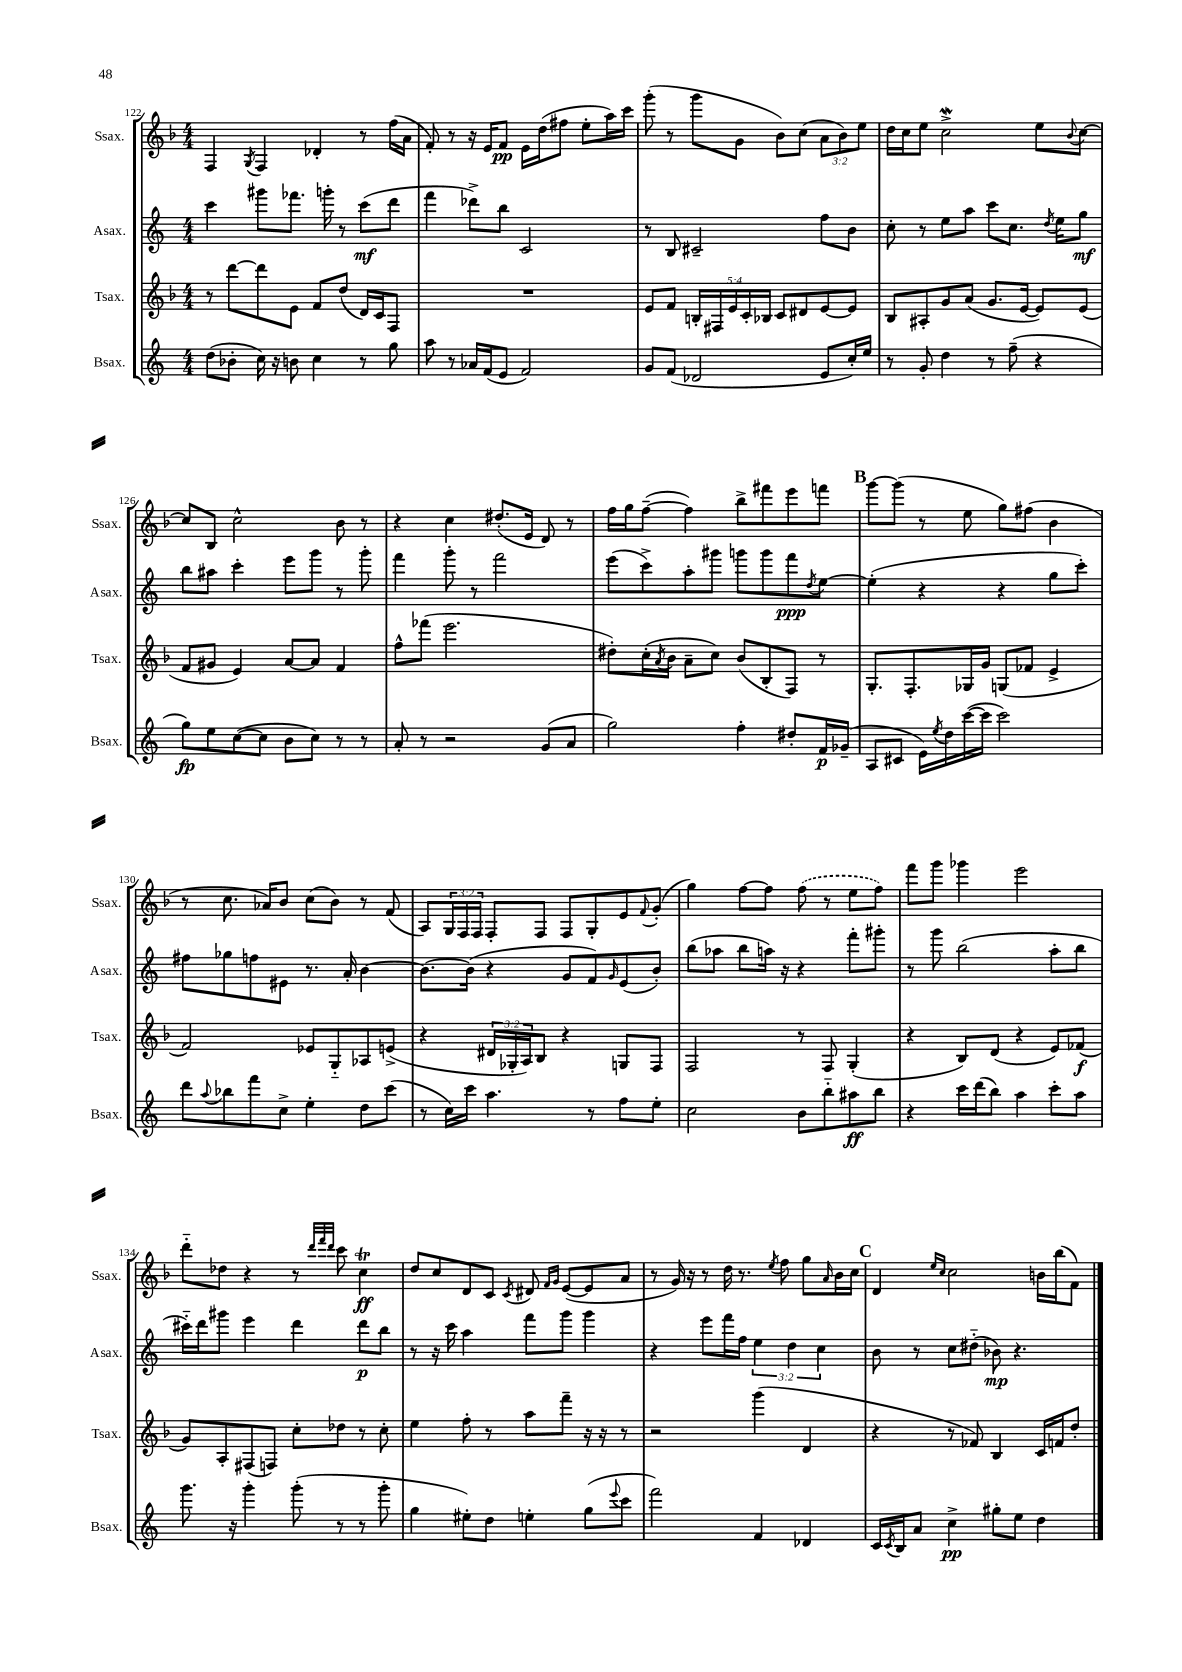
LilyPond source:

<<
\new StaffGroup <<
\new Staff = "s0" \with { instrumentName = "Ssax." shortInstrumentName = "Ssax." } {
    \clef treble \key f \major \numericTimeSignature \time 4/4 \override Staff.TupletNumber.text = #tuplet-number::calc-fraction-text
    f4 \acciaccatura { g8 } f4 des'4-. r8 f''16( a'16 |
    f'8-.) r8 r16 e'16 f'8\pp e'16 d''16( fis''8 e''8-. a''16) c'''16 |
    g'''8-.( r8 g'''8 g'8 bes'8) c''8( \tuplet 3/2 { a'8 bes'8) e''8 } |
    d''16 c''16 e''8 c''2->\mordent e''8 \appoggiatura { bes'8 } c''8~ |
    c''8 bes8 c''2-^ bes'8 r8 |
    r4 c''4 dis''8.-.( e'16 d'8) r8 |
    f''16 g''16 f''8~--( f''4) bes''8-> fis'''8 e'''8 f'''8 |
    \mark \markup { \bold "B" } g'''8~ g'''8( r8 e''8 g''8) fis''8( bes'4 |
    r8 c''8. aes'16) bes'8 c''8( bes'8) r8 f'8( |
    a8) \tuplet 3/2 { g16 f16 f16 } f8-. f8 f8 g8-. e'8 \appoggiatura { f'8 } g'8-.( |
    g''4) f''8~ f''8 \once \slurDashed f''8( r8 e''8 f''8) |
    f'''8 g'''8 ges'''4 e'''2 |
    d'''8-_ des''8 r4 r8 \grace { d'''32 f'''32 d'''32 } c'''8 c''4\trill\ff |
    d''8 c''8 d'8 c'8 \acciaccatura { c'8 } dis'8 \grace { f'16 g'16 } e'8~( e'8 a'8 |
    r8 g'16) r16 r8 d''16 r8. \acciaccatura { e''8 } f''8 g''8 \grace { a'16 } bes'16 c''16 |
    \mark \markup { \bold "C" } d'4 \grace { e''16 c''16 } c''2 b'16 bes''16( f'8) \bar "|." |
}
\new Staff = "s1" \with { instrumentName = "Asax." shortInstrumentName = "Asax." } {
    \clef treble \key c \major \numericTimeSignature \time 4/4 \override Staff.TupletNumber.text = #tuplet-number::calc-fraction-text
    c'''4 gis'''8 fes'''8. g'''16-. r8 c'''8\mf( d'''8 |
    f'''4 des'''8->) b''8 c'2 |
    r8 b8 cis'2-- f''8 b'8 |
    c''8-. r8 e''8 a''8 c'''8 c''8. \acciaccatura { d''8 } e''16 g''8\mf |
    b''8 ais''8 c'''4-. e'''8 g'''8 r8 g'''8-. |
    f'''4 g'''8-. r8 f'''2 |
    e'''8( c'''8->) a''8-. gis'''8 g'''8 g'''8 f'''8\ppp \acciaccatura { d''8 } e''8~ |
    \mark \markup { \bold "B" } e''4-.( r4 r4 g''8 c'''8-.) |
    fis''8 ges''8 f''8 eis'8 r8. a'16-. b'4~ |
    b'8.~ b'16( r4 g'8 f'8) \grace { g'16 } e'8( b'8-.) |
    b''8( aes''8 b''8 a''16) r16 r4 f'''8-. gis'''8-. |
    r8 g'''8 b''2( a''8-. b''8 |
    cis'''16-_) d'''16 gis'''8 e'''4 d'''4 d'''8\p b''8 |
    r8 r16 c'''16 a''4 f'''8 g'''8 g'''4 |
    r4 e'''8 f'''16 f''16 \tuplet 3/2 { e''4 d''4 c''4 } |
    \mark \markup { \bold "C" } b'8 r8 c''8 dis''8-_( bes'8\mp) r4. \bar "|." |
}
\new Staff = "s2" \with { instrumentName = "Tsax." shortInstrumentName = "Tsax." } {
    \clef treble \key f \major \numericTimeSignature \time 4/4 \override Staff.TupletNumber.text = #tuplet-number::calc-fraction-text
    r8 d'''8~ d'''8 e'8 f'8 d''8( d'16) c'16 f8 |
    R1 |
    e'8 f'8 \tuplet 5/4 { b16-. fis16 e'16 c'16-. bes16 } c'8 dis'8 e'8~ e'8 |
    bes8 ais8-. g'8 a'8( g'8. e'16~ e'8) e'8( |
    f'8 gis'8 e'4) a'8~ a'8 f'4 |
    f''8-^ fes'''8( e'''2. |
    dis''8-.) c''16-.( \acciaccatura { a'8 } bes'16 a'8-- c''8) bes'8( bes8-. f8) r8 |
    \mark \markup { \bold "B" } g8.-. f8.-. ges16 g'16 g8( fes'8 e'4-> |
    f'2) ees'8 g8-_ aes8 e'8->( |
    r4 \tuplet 3/2 { dis'16 ges16-. a16) } bes8 r4 g8 f8 |
    f2 r8 f8 g4-.( |
    r4 bes8) d'8( r4 e'8) fes'8\f( |
    g'8) a8-. fis8( f8) c''8-. des''8 r8 c''8-. |
    e''4 f''8-. r8 a''8 f'''8-- r16 r16 r8 |
    r2 g'''4( d'4 |
    \mark \markup { \bold "C" } r4 r8 fes'8) bes4 c'16 f'16 d''8-. \bar "|." |
}
\new Staff = "s3" \with { instrumentName = "Bsax." shortInstrumentName = "Bsax." } {
    \clef treble \key c \major \numericTimeSignature \time 4/4
    d''8( bes'8-. c''16) r16 b'8 c''4 r8 g''8 |
    a''8 r8 aes'16 f'16( e'8 f'2) |
    g'8 f'8( des'2 e'8 c''16-.) e''16 |
    r8 g'8-. d''4 r8 f''8--( r4 |
    g''8\fp) e''8 c''8~( c''8 b'8 c''8) r8 r8 |
    a'8-. r8 r2 g'8( a'8 |
    g''2) f''4-. dis''8-. f'16\p ges'16--( |
    \mark \markup { \bold "B" } a8 cis'8 e'16) \acciaccatura { e''8 } d''16 c'''16~( c'''16 c'''2) |
    d'''8 \appoggiatura { a''8 } bes''8 f'''8 c''8-> e''4-. d''8 c'''8( |
    r8 c''16) c'''16 a''4. r8 f''8 e''8-. |
    c''2 b'8 b''8-_ ais''8\ff b''8 |
    r4 c'''16 d'''16( b''8) a''4 c'''8-. a''8 |
    g'''8. r16 g'''4-. g'''8-.( r8 r8 g'''8-. |
    g''4 eis''8-.) d''8 e''4-. g''8( \appoggiatura { e'''8 } c'''8 |
    f'''2) f'4 des'4 |
    \mark \markup { \bold "C" } c'16 \acciaccatura { c'8 } b16 a'8 c''4->\pp gis''8-. e''8 d''4 \bar "|." |
}
>>
>>
\layout { \context { \Score currentBarNumber = #122 } }
